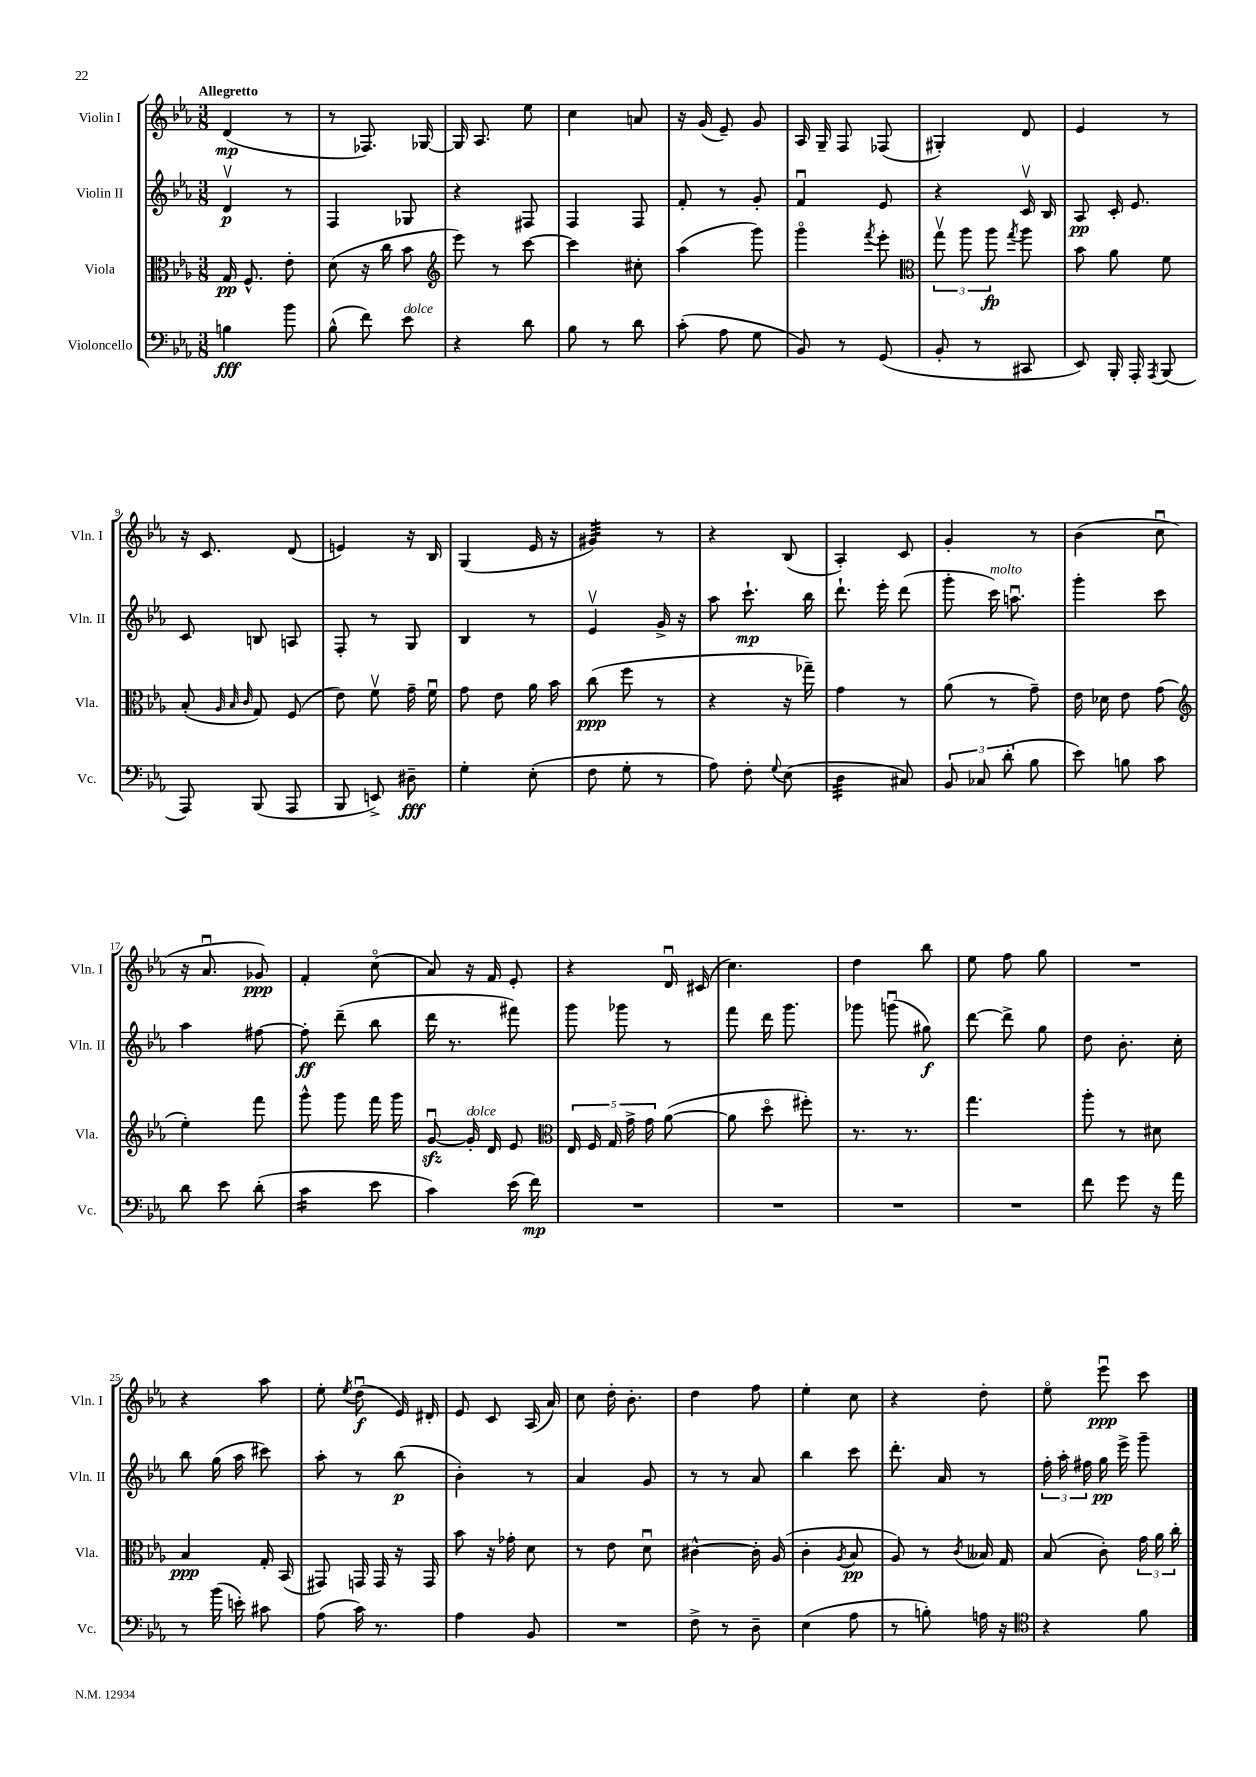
<<
\new StaffGroup <<
\new Staff = "s0" \with { instrumentName = "Violin I" shortInstrumentName = "Vln. I" } {
    \clef treble \key ees \major \numericTimeSignature \time 3/8 \tempo "Allegretto"
    \autoBeamOff d'4\mp( r8 |
    r8 fes8.) ges16~ |
    ges16 aes8. ees''8 |
    c''4 a'8 |
    r16 g'16( ees'8--) g'8 |
    aes16 g16-- f8 fes8( |
    gis4-.) d'8 |
    ees'4 r8 |
    r16 c'8. d'8( |
    e'4) r16 bes16 |
    g4( ees'16 r16 |
    gis'4:32) r8 |
    r4 bes8( |
    aes4-.) c'8 |
    g'4-. r8 |
    bes'4( c''8\downbow |
    r16 aes'8.\downbow ges'8\ppp) |
    f'4-. c''8\flageolet( |
    aes'8) r16 f'16 ees'8-. |
    r4 d'16\downbow cis'16( |
    c''4.) |
    d''4 bes''8 |
    ees''8 f''8 g''8 |
    R4. |
    r4 aes''8 |
    ees''8-. \acciaccatura { ees''8 } d''8\downbow\f( ees'16) dis'16-. |
    ees'8 c'8 aes16( aes'16) |
    c''8 d''16-. bes'8.-. |
    d''4 f''8 |
    ees''4-. c''8 |
    r4 d''8-. |
    ees''8\flageolet ees'''8\downbow\ppp c'''8 \bar "|." |
}
\new Staff = "s1" \with { instrumentName = "Violin II" shortInstrumentName = "Vln. II" } {
    \clef treble \key ees \major \numericTimeSignature \time 3/8
    \autoBeamOff d'4\upbow\p r8 |
    f4 ges8 |
    r4 fis8 |
    f4 f8 |
    f'8-. r8 g'8-. |
    f'4\downbow ees'8 |
    r4 c'16\upbow bes16 |
    aes8\pp c'16-. ees'8. |
    c'8 b8 a8 |
    f8-. r8 g8 |
    bes4 r8 |
    ees'4\upbow g'16-> r16 |
    aes''8 c'''8.-!\mp bes''16 |
    d'''8.-! ees'''16-. d'''8( |
    g'''8-. c'''16^\markup { \italic "molto" }) a''8.\downbow |
    g'''4-. c'''8 |
    aes''4 fis''8~ |
    fis''8-.\ff d'''8--( bes''8 |
    d'''16 r8. fis'''8) |
    g'''8 ges'''8 r8 |
    f'''8 d'''16 g'''8. |
    ges'''8 g'''8\downbow( gis''8\f) |
    d'''8~ d'''8-> g''8 |
    d''8 bes'8.-. c''16-. |
    bes''8 g''16( aes''16 cis'''8) |
    aes''8-. r8 bes''8\p( |
    bes'4-.) r8 |
    aes'4 g'8 |
    r8 r8 aes'8 |
    bes''4 c'''8 |
    d'''8.-. aes'16 r8 |
    \tuplet 3/2 { f''16-. aes''16-. fis''16 } g''16\pp ees'''16-> g'''8-- \bar "|." |
}
\new Staff = "s2" \with { instrumentName = "Viola" shortInstrumentName = "Vla." } {
    \clef alto \key ees \major \numericTimeSignature \time 3/8
    \autoBeamOff g16\pp f8.-^ ees'8-. |
    d'8( r16 c''16 bes'8 |
    \clef treble ees'''8) r8 c'''8~ |
    c'''4 cis''8-. |
    aes''4( g'''8) |
    g'''4\flageolet \acciaccatura { f'''8 } ees'''8-. |
    \clef alto \tuplet 3/2 { g''8\upbow aes''8 aes''8\fp } \acciaccatura { g''8 } aes''8 |
    bes'8 aes'8 f'8 |
    bes8-.( \grace { aes32 bes32 c'32 } g8) f8( |
    ees'8) f'8\upbow g'16-- f'16\downbow |
    g'8 ees'8 aes'16 bes'16 |
    c''8\ppp( f''8 r8 |
    r4 r16 ges''16--) |
    g'4 r8 |
    aes'8( r8 g'8--) |
    ees'16 des'16 ees'8 g'8( |
    \clef treble ees''4-.) f'''8 |
    g'''8-^ g'''8 f'''16 g'''16 |
    g'8~\downbow\sfz g'16-.^\markup { \italic "dolce" } d'16 ees'8 |
    \clef alto \tuplet 5/4 { ees16 f16 g16 g'16-> g'16 } aes'8~( |
    aes'8 d''8\flageolet fis''8-.) |
    r8. r8. |
    g''4. |
    aes''8-. r8 dis'8 |
    bes4\ppp g16-. bes,16( |
    gis,8) g,16 g,16 r16 g,16 |
    bes'8 r16 ges'16-. d'8 |
    r8 ees'8 d'8\downbow |
    cis'4~-^ cis'16-. aes16( |
    c'4-. \acciaccatura { aes8 } bes8\pp |
    aes8) r8 \acciaccatura { c'8 } beses16 g16 |
    bes8( c'8-.) \tuplet 3/2 { g'16 aes'16 c''16-. } \bar "|." |
}
\new Staff = "s3" \with { instrumentName = "Violoncello" shortInstrumentName = "Vc." } {
    \clef bass \key ees \major \numericTimeSignature \time 3/8
    \autoBeamOff b4\fff bes'8 |
    bes8-^( f'8) ees'8^\markup { \italic "dolce" } |
    r4 d'8 |
    bes8 r8 d'8 |
    c'8-.( aes8 g8 |
    bes,8) r8 g,8( |
    bes,8-. r8 cis,8 |
    ees,8) bes,,16-. aes,,16-. \acciaccatura { aes,,8 } bes,,8( |
    aes,,8) bes,,8( aes,,8 |
    bes,,8 e,8->) dis8--\fff |
    g4-. ees8-.( |
    f8 g8-. r8 |
    aes8) f8-. \appoggiatura { g8 } ees8( |
    d4:32 cis8) |
    \tuplet 3/2 { bes,8 ces8 d'8-.( } bes8 |
    ees'8) b8 c'8 |
    d'8 ees'8 d'8-.( |
    c'4:16 ees'8 |
    c'4) ees'16( f'16\mp) |
    R4. |
    R4. |
    R4. |
    R4. |
    f'8 g'8 r16 aes'16 |
    r8 bes'16( e'16-.) cis'8 |
    aes8( c'16) r8. |
    aes4 bes,8 |
    R4. |
    f8-> r8 d8-- |
    ees4( aes8 |
    r8 b8-.) a16 r16 |
    \clef tenor r4 f'8 \bar "|." |
}
>>
>>
